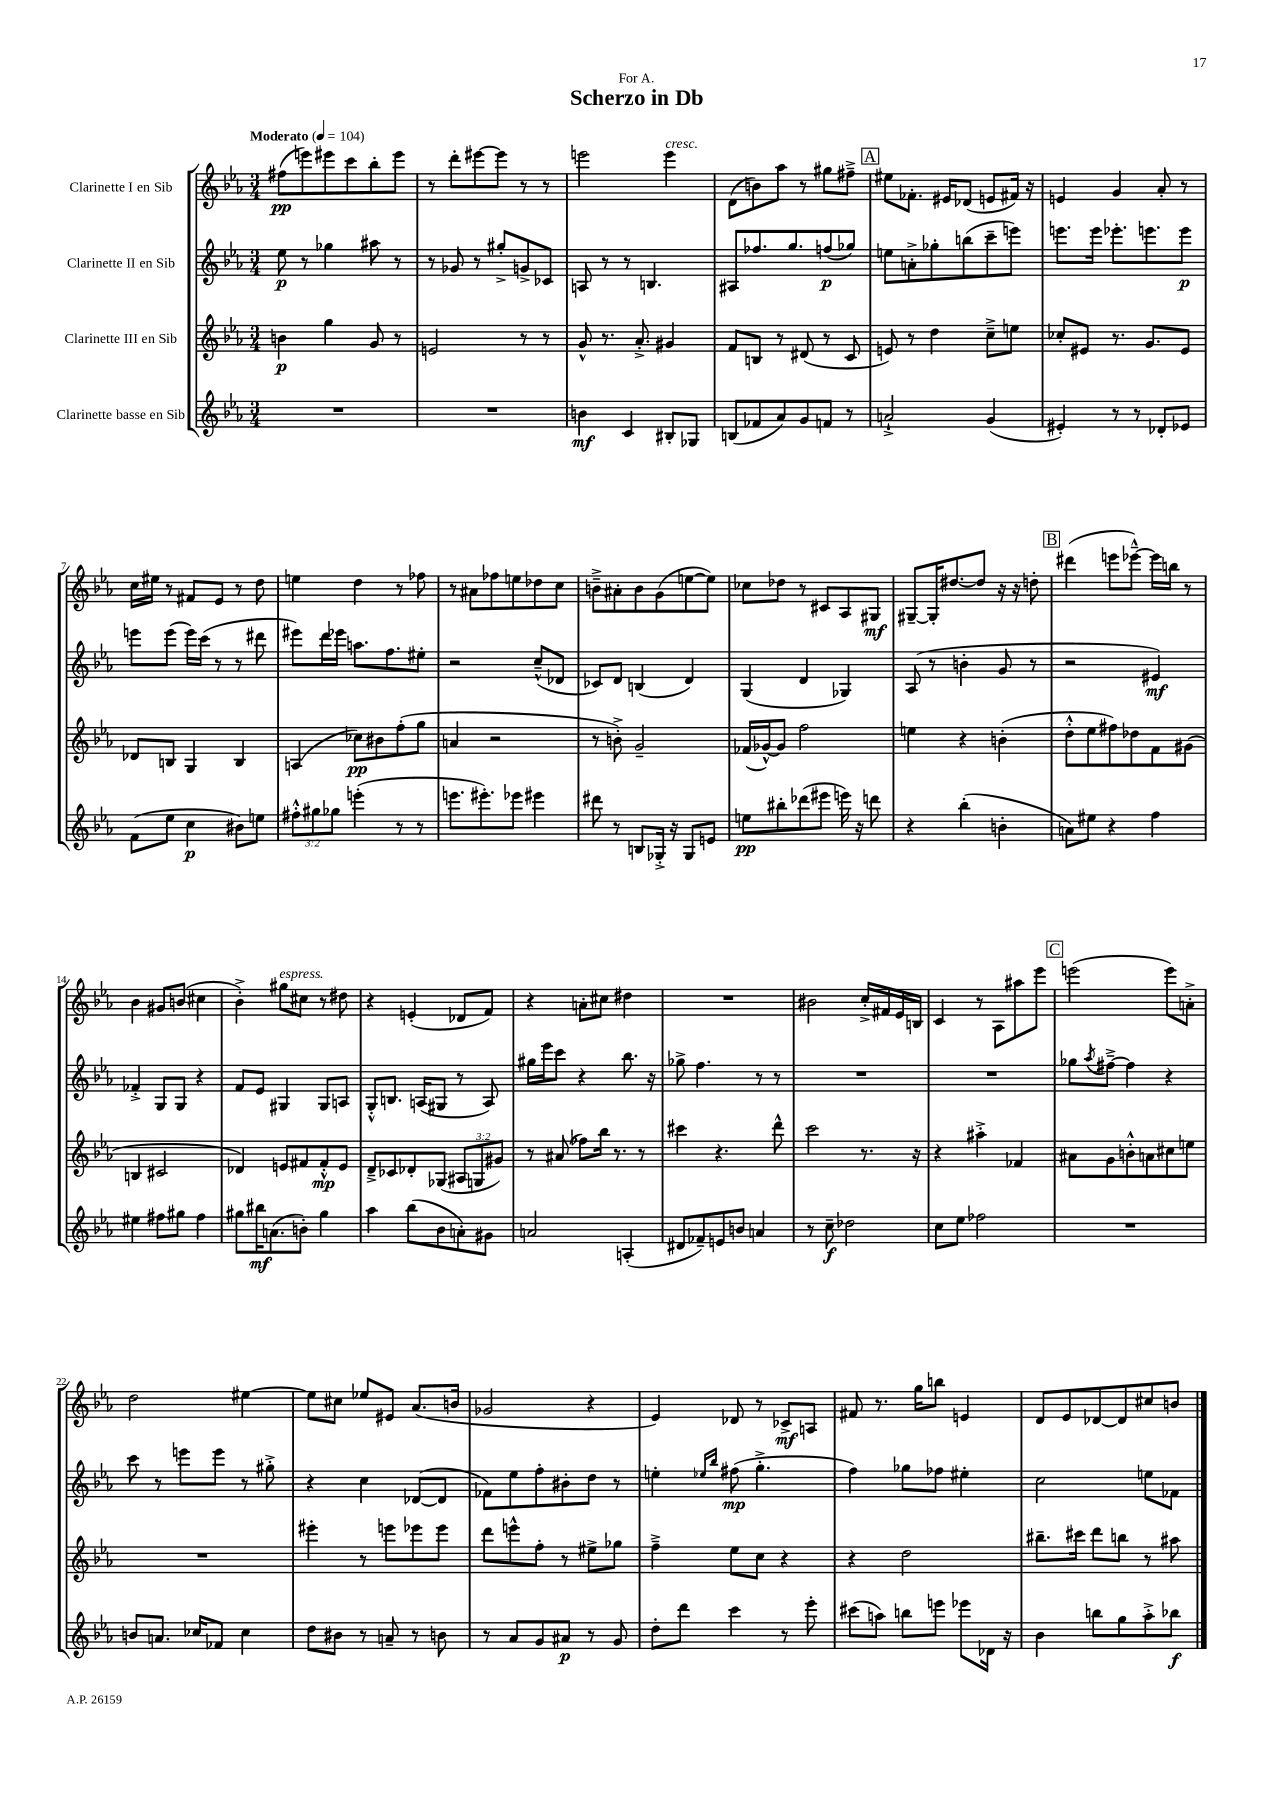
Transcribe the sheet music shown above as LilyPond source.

\header { title = "Scherzo in Db" dedication = "For A." }
<<
\new StaffGroup <<
\new Staff = "s0" \with { instrumentName = "Clarinette I en Sib" } {
    \clef treble \key ees \major \numericTimeSignature \time 3/4 \tempo "Moderato" 4 = 104
    fis''8\pp( e'''8) eis'''8 c'''8 bes''8-. eis'''8 |
    r8 d'''8-. eis'''8~ eis'''8 r8 r8 |
    e'''2 e'''4^\markup { \italic "cresc." } |
    d'8( b'8) aes''8 r8 gis''8 fis''8---> |
    \mark \markup { \box "A" } eis''8 fes'8.-. eis'16 des'8( e'8 fis'16) r16 |
    e'4 g'4 aes'8-. r8 |
    c''16 eis''16 r8 fis'8 ees'8 r8 d''8 |
    e''4 d''4 r8 fes''8 |
    r8 ais'8 fes''8 e''8 des''8 c''8 |
    b'8---> ais'8-. b'8 g'8( e''8~ e''8) |
    ces''8 des''8 r8 cis'8 aes8 gis8\mf |
    gis8~-- gis16-. dis''8.~ dis''8 r16 r16 d''8-. |
    \mark \markup { \box "B" } dis'''4( e'''8 ees'''8~---^) ees'''16 b''16 r8 |
    bes'4 gis'8 b'8( cis''4 |
    bes'4-.->) gis''8^\markup { \italic "espress." } cis''8 r8 dis''8 |
    r4 e'4-.( des'8 f'8) |
    r4 a'8-. cis''8 dis''4 |
    R2. |
    bis'2 c''16-.-> fis'16 ees'16 b16 |
    c'4 r8 aes8 ais''8 ees'''8 |
    \mark \markup { \box "C" } e'''2( e'''8) a'8-.-> |
    d''2 eis''4~ |
    eis''8 cis''8 ees''8 eis'8 aes'8.( b'16 |
    ges'2 r4 |
    ees'4) des'8 r8 ces'8->\mf a8 |
    fis'8 r8. g''16 b''8 e'4 |
    d'8 ees'8 des'8~ des'8 cis''8 b'8 \bar "|." |
}
\new Staff = "s1" \with { instrumentName = "Clarinette II en Sib" } {
    \clef treble \key ees \major \numericTimeSignature \time 3/4
    ees''8\p r8 ges''4 ais''8 r8 |
    r8 ges'8 r8 gis''8-.-> g'8-> ces'8 |
    a8 r8 r8 b4. |
    ais8 fes''8. g''8. f''8\p( ges''8) |
    \mark \markup { \box "A" } e''8 a'8-.-> ges''8-. b''8( c'''8-- e'''8) |
    e'''8. e'''16 ees'''8.-. e'''8. e'''8\p |
    e'''8 e'''8( e'''16) c'''16( r8 r8 dis'''8 |
    eis'''8) d'''16 ees'''16 a''8. f''8. eis''8-. |
    r2 c''8---^( des'8 |
    ces'8) d'8 b4( d'4) |
    g4( d'4 ges4) |
    aes8( r8 b'4-. g'8 r8 |
    \mark \markup { \box "B" } r2 eis'4\mf) |
    fes'4-.-> g8 g8 r4 |
    f'8 ees'8 gis4 gis8 a8 |
    g8-.-^ b8. a16( gis8 r8 a8) |
    gis''16 ees'''16 c'''8 r4 bes''8. r16 |
    ges''8-> f''4. r8 r8 |
    R2. |
    R2. |
    \mark \markup { \box "C" } ges''8 \acciaccatura { aes''8 } fis''8~---> fis''4 r4 |
    c'''8 r8 e'''8 e'''8 r8 gis''8-.-> |
    r4 c''4 des'8~( des'8 |
    fes'8) ees''8 f''8-. bis'8-. d''8 r8 |
    e''4-. \grace { ees''16 bes''16 } fis''8\mp( g''4.-.-> |
    f''4) ges''8 fes''8 eis''4-. |
    c''2 e''8 fes'8 \bar "|." |
}
\new Staff = "s2" \with { instrumentName = "Clarinette III en Sib" } {
    \clef treble \key ees \major \numericTimeSignature \time 3/4 \override Staff.TupletNumber.text = #tuplet-number::calc-fraction-text
    b'4\p g''4 g'8 r8 |
    e'2 r8 r8 |
    g'8-^ r8. aes'8.-.-> gis'4 |
    f'8 b8 r8 dis'8( r8 c'8 |
    \mark \markup { \box "A" } e'8) r8 d''4 c''8---> e''8 |
    ces''8-. eis'8 r8. g'8. eis'8 |
    des'8 b8 g4 b4 |
    a4( ces''8\pp) bis'8 f''8-.( g''8 |
    a'4 r2 |
    r8 b'8-.->) g'2-- |
    fes'16( ges'16~-^) ges'8 f''2 |
    e''4 r4 b'4-.( |
    \mark \markup { \box "B" } d''8-.-^ ees''8 fis''8) des''8 f'8 gis'8( |
    b4 cis'2 |
    des'4) e'8 fis'8 fis'8-.-^\mp e'8 |
    d'8---> ces'8 des'8-. ges8( \tuplet 3/2 { ais8 g8 gis'8) } |
    r8 ais'8( fes''8) bes''16 r8. r8 |
    cis'''4 r4. d'''8-^ |
    c'''2 r8. r16 |
    r4 ais''4-.-> fes'4 |
    \mark \markup { \box "C" } ais'8 g'8 b'8-.-^ a'8 cis''8 e''8 |
    R2. |
    eis'''4-. r8 e'''8 ees'''8 ees'''8 |
    d'''8 e'''8-^ f''8-. r8 eis''8-> ges''8 |
    f''4---> ees''8 c''8 r4 |
    r4 d''2 |
    bis''8.-- cis'''16 d'''8 b''8 r8 ais''8 \bar "|." |
}
\new Staff = "s3" \with { instrumentName = "Clarinette basse en Sib" } {
    \clef treble \key ees \major \numericTimeSignature \time 3/4 \override Staff.TupletNumber.text = #tuplet-number::calc-fraction-text
    R2. |
    R2. |
    b'4\mf c'4 bis8-. ges8 |
    b8( fes'8 aes'8) g'8 f'8 r8 |
    \mark \markup { \box "A" } a'2-!-> g'4( |
    eis'4-.) r8 r8 des'8-. ees'8 |
    f'8( ees''8 c''4\p bis'8) e''8 |
    \tuplet 3/2 { fis''8-.-^ gis''8 ges''8 } e'''4-.( r8 r8 |
    e'''8. eis'''8.-.) ees'''8 eis'''4 |
    dis'''8 r8 b8 ges16-.-> r16 ges8 e'8 |
    e''8\pp bis''8-. des'''8( eis'''8 e'''16) r16 d'''8 |
    r4 bes''4-.( b'4-. |
    \mark \markup { \box "B" } a'8) eis''8 r4 f''4 |
    eis''4 fis''8 gis''8 fis''4 |
    gis''8 bis''16\mf a'8.( b'8-.) gis''4 |
    aes''4 bes''8( bes'8 a'8-.) gis'8 |
    a'2 a4-.( |
    dis'8 fes'8--) e'8 b'8 a'4 |
    r8 c''8--\f des''2 |
    c''8 ees''8 fes''2 |
    \mark \markup { \box "C" } R2. |
    b'8 a'8. ces''16 fes'8 ces''4 |
    d''8 bis'8 r8 a'8-- r8 b'8 |
    r8 aes'8 g'8 ais'8\p r8 g'8 |
    d''8-. d'''8 c'''4 r8 ees'''8-. |
    cis'''8( a''8) b''8 e'''8 ees'''8 des'16 r16 |
    bes'4 b''8 g''8 aes''8-.-> bes''8\f \bar "|." |
}
>>
>>
